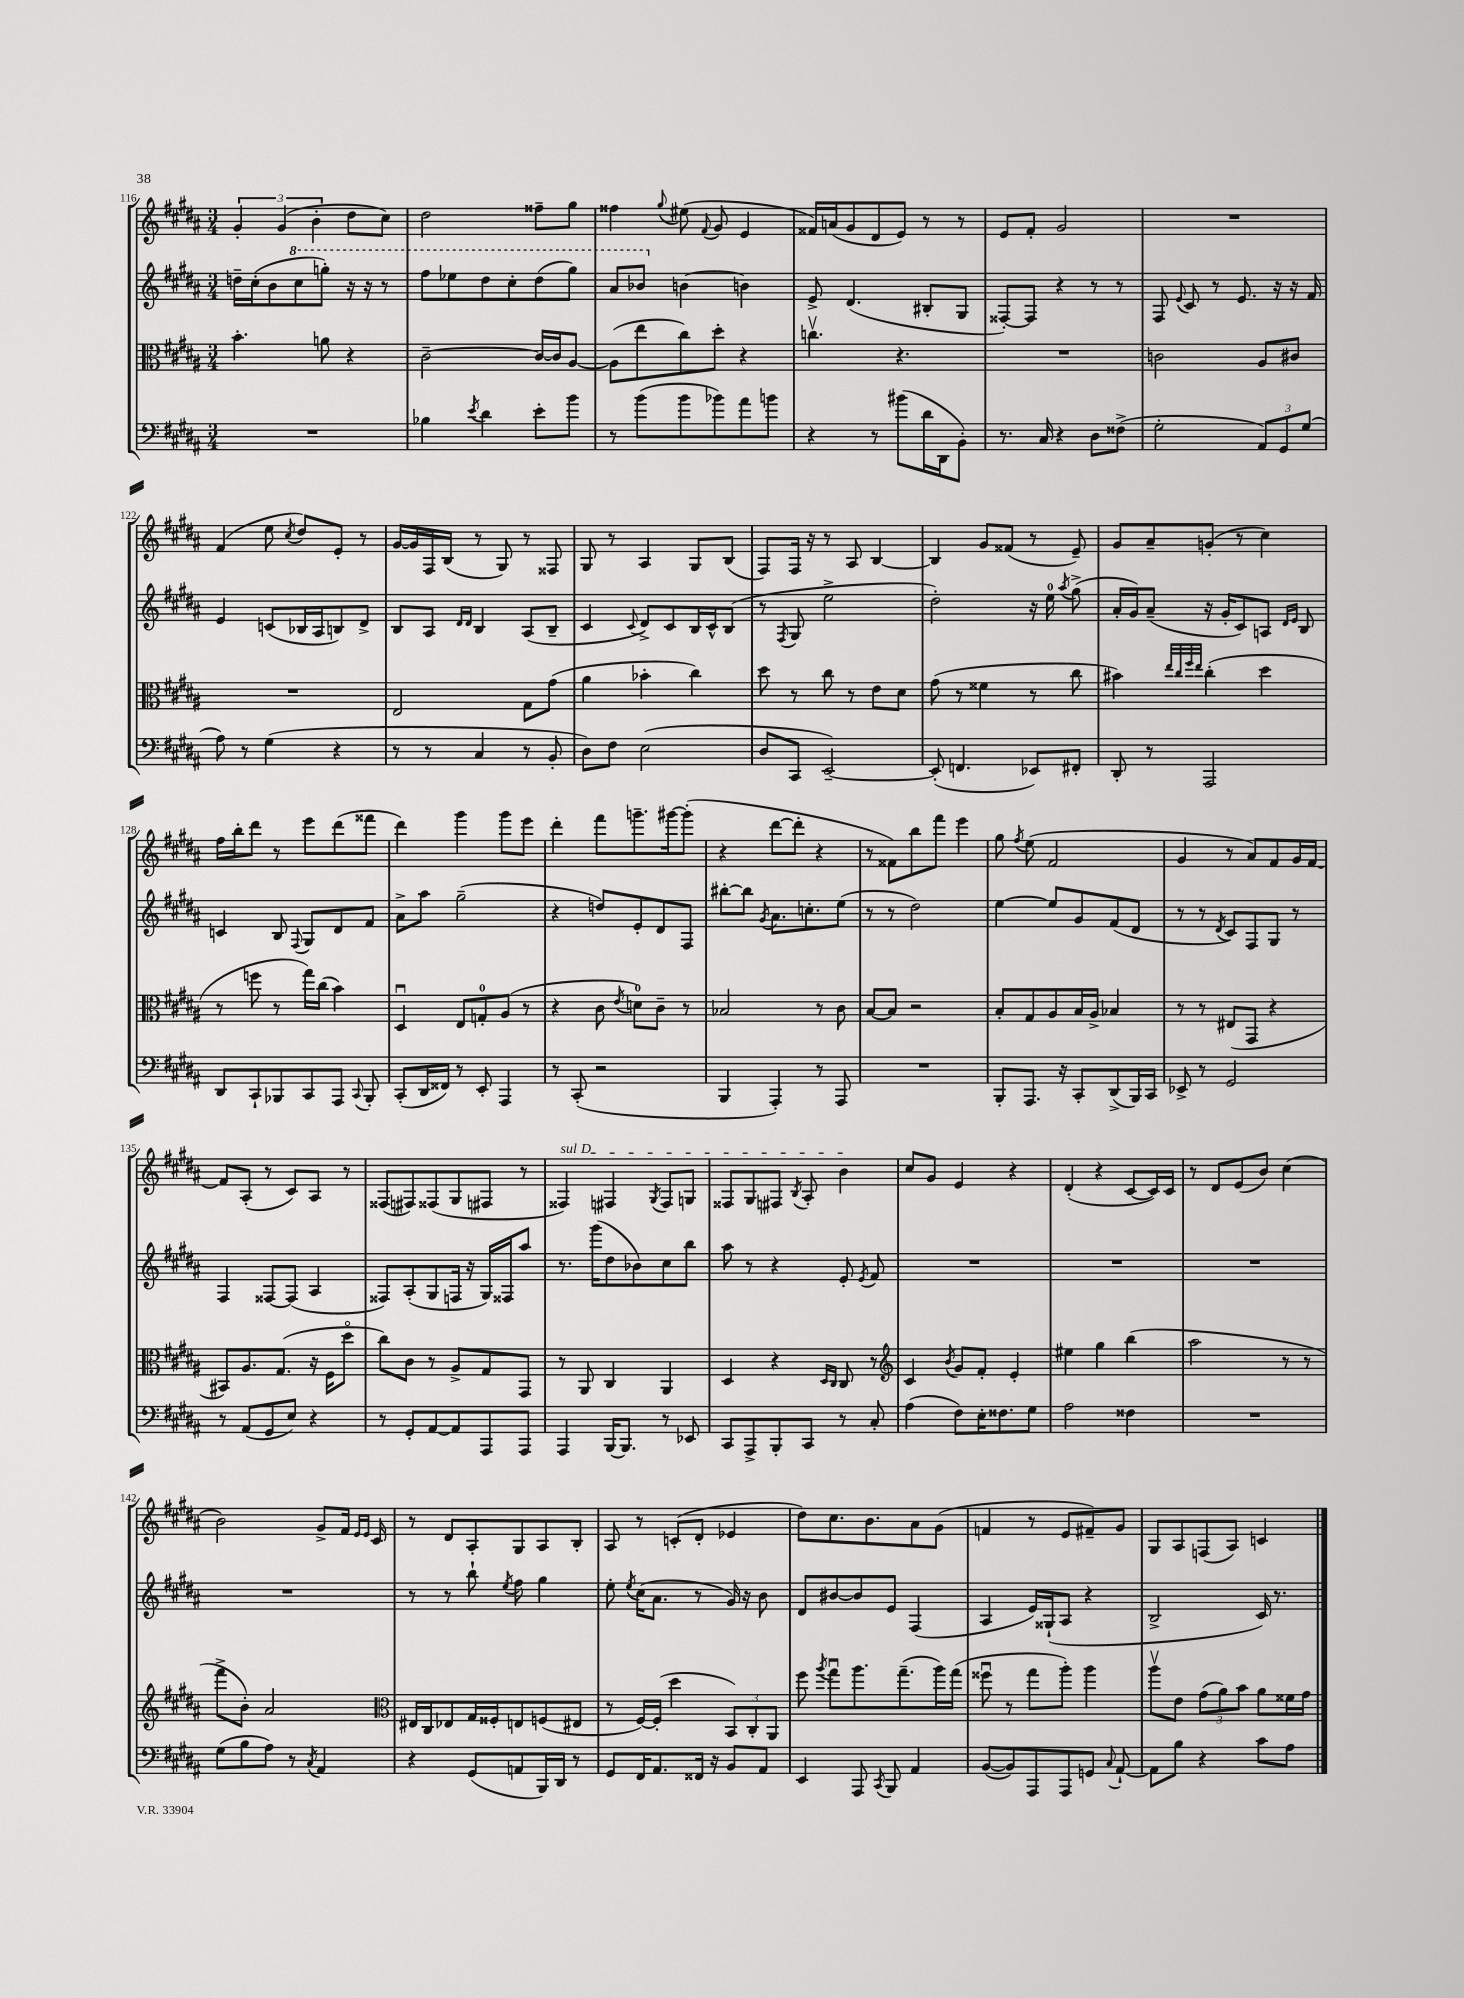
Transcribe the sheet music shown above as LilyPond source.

<<
\new StaffGroup <<
\new Staff = "s0" {
    \clef treble \key b \major \numericTimeSignature \time 3/4
    \autoBeamOff \tuplet 3/2 { gis'4-. gis'4( b'4-. } dis''8[ cis''8]) |
    dis''2 fisis''8[-- gis''8] |
    fisis''4 \appoggiatura { gis''8 } eis''8( \appoggiatura { fis'8 } gis'8 e'4 |
    fisis'16[) a'16( gis'8 dis'8 e'8]) r8 r8 |
    e'8[ fis'8]-. gis'2 |
    R2. |
    fis'4( e''8 \acciaccatura { cis''8 } dis''8[) e'8]-. r8 |
    gis'16[~ gis'16 fis16 b16]( r8 gis8) r8 fisis8 |
    gis8 r8 ais4 gis8[ b8]( |
    fis8[) fis16] r16 r8 ais8 b4~ |
    b4 gis'8[ fisis'8]( r8 e'8--) |
    gis'8[ ais'8-- g'8]-.( r8 cis''4) |
    fis''16[ b''16-. dis'''8] r8 e'''8[ dis'''8( fisis'''8] |
    dis'''4) gis'''4 gis'''8[ e'''8] |
    dis'''4-. fis'''8[ g'''8.-- gis'''16~ gis'''8]-.( |
    r4 dis'''8[~ dis'''8]-. r4 |
    r8 fisis'8[) b''8 fis'''8] e'''4 |
    gis''8 \acciaccatura { fis''8 } e''8( fis'2 |
    gis'4 r8 ais'8[) fis'8 gis'16 fis'16]~ |
    fis'8[ ais8]-.( r8 cis'8[) ais8] r8 |
    fisis8[( fis8) fisis8( gis8 fis8] r8 |
    \once \override TextSpanner.bound-details.left.text = \markup { \italic "sul D" } fisis4\startTextSpan) fis4 \acciaccatura { gis8 } fis8[ g8] |
    fisis8[ gis8 fis8] \acciaccatura { b8 } ais8-. b'4\stopTextSpan |
    cis''8[ gis'8] e'4 r4 |
    dis'4-.( r4 cis'8[~ cis'16) cis'16] |
    r8 dis'8[ e'8( b'8]) cis''4( |
    b'2) gis'8[-> fis'16] \grace { e'16[ e'16] } cis'16 |
    r8 dis'8[ ais8-. gis8 ais8 b8]-. |
    ais8 r8 c'8[-.( dis'8]-. ees'4 |
    dis''8[) cis''8. b'8. ais'8 gis'8]( |
    f'4 r8 e'8[ fis'8--) gis'8] |
    gis8[ ais8 f8( ais8]) c'4 \bar "|." |
}
\new Staff = "s1" {
    \clef treble \key b \major \numericTimeSignature \time 3/4
    \autoBeamOff d''16[-- cis''16-.( b'8 \ottava #1 cis'''8 g'''8]-.) r16 r16 r8 |
    fis'''8[ ees'''8 dis'''8 cis'''8-. dis'''8( gis'''8]) |
    ais''8[ bes''8] \ottava #0 b'!4~ b'!4 |
    e'8-> dis'4.( bis8[-. gis8] |
    fisis8[~-.) fisis8] r4 r8 r8 |
    fis8 \appoggiatura { e'8 } cis'8 r8 e'8. r16 r16 fis'16 |
    e'4 c'8[( bes16 ais16 b8) dis'8]-> |
    b8[ ais8] \grace { dis'16[ dis'16] } b4 ais8[( b8]-- |
    cis'4 \appoggiatura { cis'8 } dis'8[->) cis'8 b16 cis'16-^ b8]( |
    r8 \acciaccatura { fis8 } gis8 e''2-> |
    dis''2-.) r16 e''16-0 \acciaccatura { ais''8 } gis''8->( |
    ais'16[-. gis'16) ais'8]--( r16 gis'16[-. cis'8) a8] \grace { dis'16[ e'16] } b8 |
    c'4 b8 \appoggiatura { fis8 } gis8[ dis'8 fis'8] |
    ais'8[-> ais''8] gis''2--( |
    r4 d''8[) e'8-. dis'8 fis8] |
    bis''8[~-. bis''8] \acciaccatura { gis'8 } ais'8.[ c''8.-. e''8]( |
    r8 r8 dis''2) |
    e''4~ e''8[ gis'8 fis'8( dis'8] |
    r8 r8 \acciaccatura { dis'8 } cis'8[) fis8 gis8] r8 |
    fis4 fisis8[~ fisis8]( ais4 |
    fisis8[) ais8-.( gis8 f16] r16 gis16[) fisis16 ais''8] |
    r8. gis'''16[( dis''8 bes'8) cis''8 b''8] |
    ais''8 r8 r4 e'8-. \acciaccatura { e'8 } fis'8 |
    R2. |
    R2. |
    R2. |
    R2. |
    r8 r8 b''8-! \acciaccatura { e''8 } fis''8 gis''4 |
    e''8-. \acciaccatura { e''8 } cis''16[( ais'8.] r8 gis'16) r16 b'8 |
    dis'8[ bis'8~ bis'8 e'8] fis4( |
    ais4 e'16[) gisis16-!( ais8] r4 |
    b2-> cis'16) r8. \bar "|." |
}
\new Staff = "s2" {
    \clef alto \key b \major \numericTimeSignature \time 3/4
    \autoBeamOff b'4.-. a'8 r4 |
    cis'2~-- cis'16[~ cis'16 ais8]~ |
    ais8[( e''8 cis''8) dis''8]-. r4 |
    c''4.\upbow r4. |
    R2. |
    c'2 ais8[ cis'8] |
    R2. |
    e2 gis8[ gis'8]( |
    ais'4 bes'4-. cis''4) |
    dis''8 r8 cis''8 r8 e'8[ dis'8] |
    gis'8( r8 fisis'4 r8 cis''8 |
    bis'4) \grace { e''32[ cis''32 fis''32 e''32] } cis''4-.( dis''4 |
    r8 f''8 r8 gis''16[) cis''16]( b'4) |
    dis4\downbow e8[ g8-0-. ais8]( r8 |
    r4 cis'8 \acciaccatura { e'8 } d'8[-0) cis'8]-- r8 |
    bes2 r8 cis'8 |
    b8[~ b8] r2 |
    b8[-. gis8 ais8 b16 ais16]-> bes4 |
    r8 r8 eis8[( gis,8] r4 |
    bis,8[) ais8. gis8.]( r16 fis16[ dis''8]\flageolet |
    cis''8[) cis'8] r8 ais8[-> gis8 gis,8] |
    r8 ais,8 cis4 ais,4 |
    dis4 r4 \grace { dis16[ cis16] } cis8 r8 |
    \clef treble cis'4 \acciaccatura { b'8 } gis'8[ fis'8]-. e'4-. |
    eis''4 gis''4 b''4( |
    ais''2 r8 r8 |
    fis'''8[-> b'8]-.) ais'2 |
    \clef alto eis16[ cis16 ees8 gis16 fisis16-. e8 f8( eis8] |
    r8 fis16[~) fis16]-.( dis''4 \tuplet 3/2 { b,8[) cis8-. ais,8] } |
    fis''8 \acciaccatura { ais''8 } gis''8[\downbow ais''8. gis''8.--( ais''16) gis''16]( |
    fisis''8\downbow r8 gis''8[ ais''8]-.) ais''4 |
    ais''8[\upbow e'8] \tuplet 3/2 { gis'8[( ais'8) b'8] } ais'8[ fisis'16 gis'16] \bar "|." |
}
\new Staff = "s3" {
    \clef bass \key b \major \numericTimeSignature \time 3/4
    \autoBeamOff R2. |
    bes4 \acciaccatura { e'8 } dis'4 e'8[-. b'8] |
    r8 b'8[( b'8 bes'8) ais'8 b'8] |
    r4 r8 bis'8[( dis'16 dis,16 b,8]-.) |
    r8. cis16 r4 dis8[ fisis8]->( |
    gis2-. \tuplet 3/2 { ais,8[) gis,8 gis8]( } |
    ais8) r8 gis4( r4 |
    r8 r8 cis4 r8 b,8-. |
    dis8[) fis8] e2( |
    dis8[ cis,8] e,2~--) |
    e,8-.( f,4. ees,8[) fis,8]-. |
    dis,8-. r8 ais,,2 |
    dis,8[ cis,8-! bes,,8 cis,8 ais,,8] \appoggiatura { cis,8 } bes,,8-. |
    cis,8[-.( dis,16 fisis,16]) r8 e,8-. ais,,4 |
    r8 cis,8-.( r2 |
    b,,4 ais,,4-.) r8 ais,,8 |
    R2. |
    b,,8[-. ais,,8.] r16 cis,8[-. dis,8->( b,,16) cis,16] |
    ees,8-> r8 gis,2 |
    r8 ais,8[( gis,8 e8]) r4 |
    r8 gis,8[-. ais,8~ ais,8 ais,,8 ais,,8] |
    ais,,4 b,,16[~ b,,8.] r8 ees,8 |
    cis,8[ ais,,8-> b,,8-. cis,8] r8 cis8-. |
    ais4( fis8[) e16-. fisis8. gis8] |
    ais2 fisis4 |
    R2. |
    gis8[( b8 ais8]) r8 \acciaccatura { cis8 } ais,4 |
    r4 gis,8[( a,8 b,,16) dis,16] r8 |
    gis,8[ fis,16 ais,8. fisis,16] r16 b,8[ ais,8] |
    e,4 ais,,8 \acciaccatura { cis,8 } b,,8 ais,4 |
    b,8[~( b,8) ais,,8 ais,,8 g,8] \appoggiatura { cis8 } ais,8~-! |
    ais,8[ b8] r4 cis'8[ ais8] \bar "|." |
}
>>
>>
\layout { \context { \Score currentBarNumber = #116 } }
